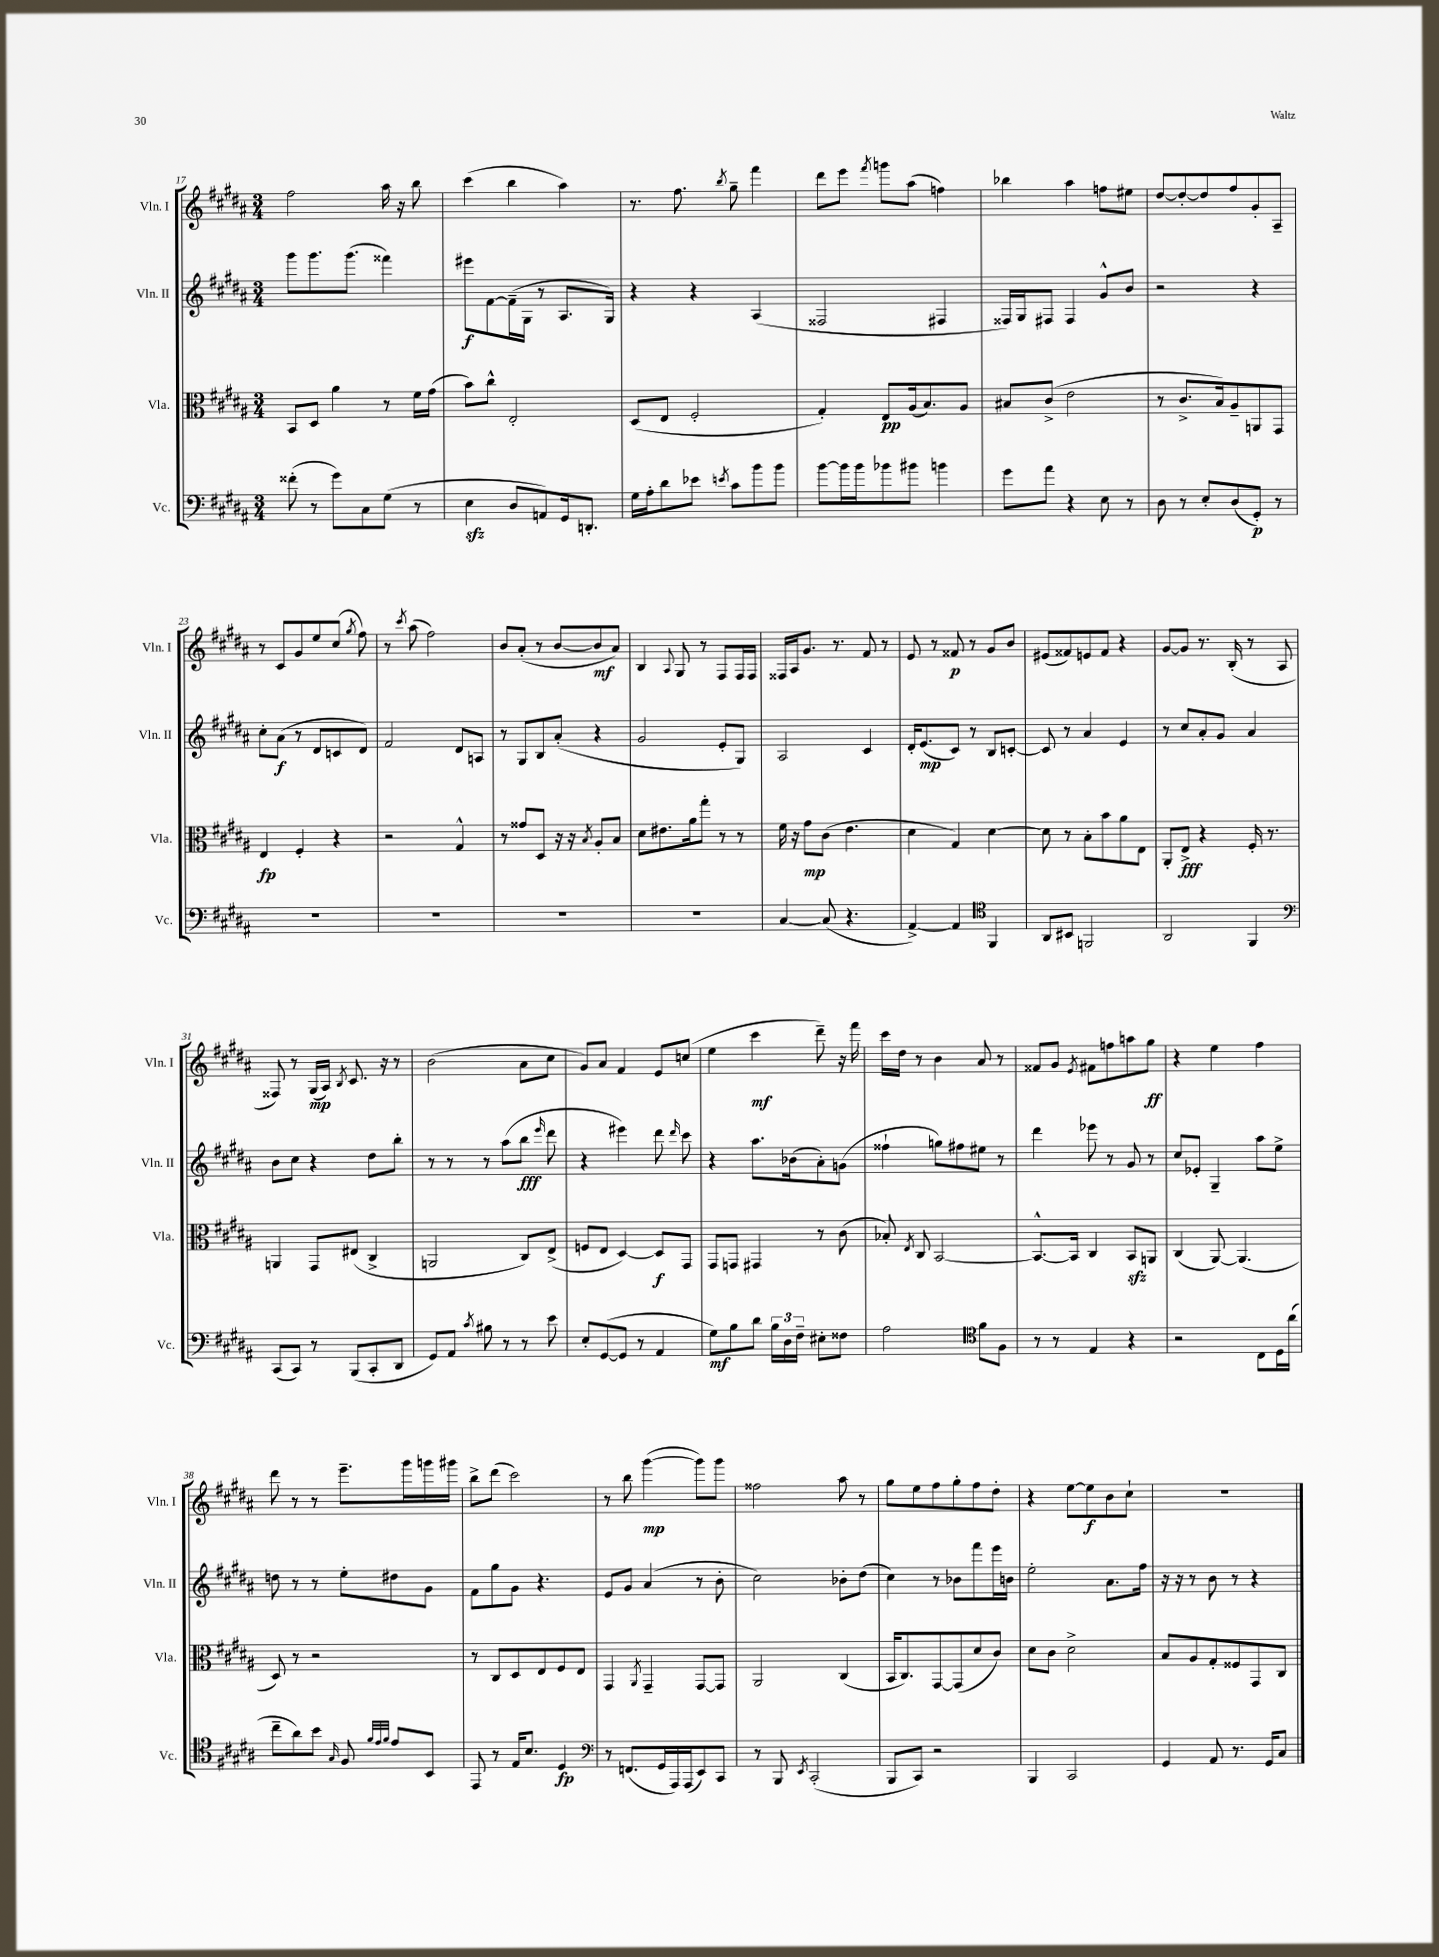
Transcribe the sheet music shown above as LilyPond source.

<<
\new StaffGroup <<
\new Staff = "s0" \with { instrumentName = "Vln. I" shortInstrumentName = "Vln. I" } {
    \clef treble \key b \major \numericTimeSignature \time 3/4
    \autoBeamOff fis''2 ais''16 r16 b''8 |
    cis'''4( b''4 ais''4) |
    r8. fis''8. \acciaccatura { b''8 } gis''8-- fis'''4 |
    dis'''8[ e'''8] \acciaccatura { fis'''8 } g'''8[ ais''8]( f''4) |
    bes''4 ais''4 f''8[ eis''8] |
    dis''8[~ dis''8~-. dis''8 fis''8 gis'8-. ais8]-- |
    r8 cis'8[ gis'8 e''8 cis''8]( \acciaccatura { gis''8 } fis''8) |
    r8 \acciaccatura { cis'''8 } ais''8( fis''2) |
    b'8[ ais'8]-.( r8 b'8[~ b'8\mf ais'8]) |
    b4 \appoggiatura { ais8 } gis8 r8 fis8[ fis16 fis16] |
    fisis16[ ais16 gis'8.] r8. fis'8 r8 |
    e'8 r8 fisis'8\p r8 gis'8[ b'8] |
    eis'8[( fisis'8) e'8 fisis'8] r4 |
    gis'8[~ gis'8] r8. b16-.( r8 ais8 |
    fisis8) r8 gis16[\mp( ais16]) \acciaccatura { b8 } cis'8. r16 r8 |
    b'2( ais'8[ cis''8] |
    gis'8[) ais'8] fis'4 e'8[ c''8]( |
    e''4 cis'''4\mf dis'''8--) r16 fis'''16 |
    cis'''16[ dis''16] r8 b'4 ais'8 r8 |
    fisis'8[ gis'8] \acciaccatura { e'8 } fis'8[ f''8 a''8 gis''8]\ff |
    r4 e''4 fis''4 |
    dis'''8 r8 r8 e'''8.[-- gis'''16 g'''16 gis'''16] |
    b''8[-> dis'''8]( cis'''2) |
    r8 b''8 gis'''4~\mp( gis'''8[) gis'''8] |
    fisis''2 ais''8 r8 |
    gis''8[ e''8 fis''8 gis''8-. fis''8 dis''8]-. |
    r4 e''8[~ e''8\f b'8 cis''8]-! |
    R2. \bar "|." |
}
\new Staff = "s1" \with { instrumentName = "Vln. II" shortInstrumentName = "Vln. II" } {
    \clef treble \key b \major \numericTimeSignature \time 3/4
    \autoBeamOff gis'''8[ gis'''8. gis'''8.]( fisis'''4) |
    eis'''8[\f fis'8~ fis'16--( gis16] r8 ais8.[ gis16]) |
    r4 r4 ais4( |
    fisis2 fis4 |
    fisis16[) gis16 fis8] fis4 gis'8[-^ b'8] |
    r2 r4 |
    cis''8[-. ais'8]\f( r8 dis'8[ c'8 dis'8]) |
    fis'2 dis'8[ a8] |
    r8 gis8[ b8 ais'8]-.( r4 |
    gis'2 e'8[-. gis8]) |
    ais2 cis'4 |
    dis'16[-. e'8.\mp( cis'8]) r8 b8[ c'8]~-. |
    c'8 r8 ais'4 e'4 |
    r8 cis''8[ ais'8-. gis'8] ais'4 |
    b'8[ cis''8] r4 dis''8[ b''8]-. |
    r8 r8 r8 ais''8[( b''8]\fff \grace { e'''16 } dis'''8 |
    r4 eis'''4) dis'''8 \grace { dis'''16 } cis'''8 |
    r4 ais''8.[ bes'16( ais'8-.) g'8]( |
    fisis''4-! g''8[) fis''8 eis''8] r8 |
    dis'''4 ees'''8 r8 gis'8 r8 |
    cis''8[ ees'8]-. gis4-- ais''8[ e''8]-> |
    d''8 r8 r8 e''8[-. dis''8 gis'8] |
    fis'8[ gis''8 gis'8] r4. |
    e'8[ gis'8] ais'4( r8 b'8-. |
    cis''2) bes'8[-. dis''8]( |
    cis''4) r8 bes'8[ fis'''8 e'''16 b'16] |
    e''2-. ais'8.[ fis''16] |
    r16 r16 r8 b'8 r8 r4 \bar "|." |
}
\new Staff = "s2" \with { instrumentName = "Vla." shortInstrumentName = "Vla." } {
    \clef alto \key b \major \numericTimeSignature \time 3/4
    \autoBeamOff b,8[ dis8] ais'4 r8 fis'16[ gis'16]( |
    b'8[) cis''8]-^ e2-. |
    dis8[( e8] fis2-. |
    gis4-.) e8[\pp ais16( b8.) ais8] |
    bis8[ cis'8]->( e'2 |
    r8 cis'8.[-> b16) ais8-- a,8 gis,8] |
    e4\fp fis4-. r4 |
    r2 gis4-^ |
    r8 gisis'8[ dis8] r16 r16 \acciaccatura { b8 } ais8[-. b8] |
    dis'8[ eis'8. ais'16 gis''8]-. r8 r8 |
    fis'16 r16 gis'8[\mp cis'8]( e'4. |
    dis'4 gis4) dis'4~ |
    dis'8 r8 b8[-. b'8 ais'8 e8] |
    ais,8[-. e8]->\fff r4 fis16-. r8. |
    a,4 gis,8[ eis8]( cis4-> |
    a,2 cis8[) e8]->( |
    f8[ e8] dis4~) dis8[\f gis,8] |
    gis,8[ g,8] gis,4 r8 cis'8( |
    bes8-.) \acciaccatura { e8 } cis8 b,2~ |
    b,8.[~-^ b,16] cis4 b,8[\sfz a,8] |
    cis4( ais,8~) ais,4.( |
    dis8) r8 r2 |
    r8 cis8[ dis8 e8 fis8 e8] |
    gis,4 \acciaccatura { ais,8 } gis,4-- gis,8[~ gis,8] |
    ais,2 cis4( |
    b,16[ cis8.) gis,8~ gis,8( dis'8 cis'8]) |
    dis'8[ cis'8] dis'2-> |
    b8[ ais8 gis8-. fisis8 gis,8 cis8] \bar "|." |
}
\new Staff = "s3" \with { instrumentName = "Vc." shortInstrumentName = "Vc." } {
    \clef bass \key b \major \numericTimeSignature \time 3/4
    \autoBeamOff fisis'8-.( r8 gis'8[) cis8 gis8]( r8 |
    e4\sfz dis8[ a,8) gis,16 d,8.]-. |
    gis16[ ais16-. dis'8 ees'8] \acciaccatura { e'8 } cis'8[ b'8 b'8] |
    b'8[~ b'16 b'16 bes'8 bis'8] b'4 |
    gis'8[ ais'8] r4 e8 r8 |
    dis8 r8 e8[-. dis8( gis,8]-.\p) r8 |
    R2. |
    R2. |
    R2. |
    R2. |
    cis4~ cis8( r4. |
    ais,4~->) ais,4 \clef tenor fis,4 |
    ais,8[ bis,8] f,2 |
    ais,2 fis,4 |
    \clef bass cis,8[( cis,8]) r8 b,,8[( cis,8-. dis,8] |
    gis,8[) ais,8] \acciaccatura { cis'8 } bis8 r8 r8 e'8 |
    e8[-. gis,8~( gis,8] r8 ais,4 |
    gis8[\mf) b8 dis'8] \tuplet 3/2 { b16[ dis16 fis16]-- } eis8[-. fisis8] |
    ais2 \clef tenor fis'8[ fis8] |
    r8 r8 e4 r4 |
    r2 cis8[ dis16 ais'16]( |
    cis''8[-- ais'8) b'8] \grace { gis16 } fis8 \grace { fis'32[ e'32 fis'32] } e'8[ b,8] |
    e,8 r8 e16[ b8.] dis4\fp |
    \clef bass r8 f,8.[( gis,16 ais,,16) ais,,16( e,8) cis,8] |
    r8 b,,8 \acciaccatura { e,8 } cis,2-.( |
    b,,8[ cis,8]) r2 |
    b,,4 cis,2 |
    gis,4 ais,8 r8. gis,16[ cis8] \bar "|." |
}
>>
>>
\layout { \context { \Score currentBarNumber = #17 } }
